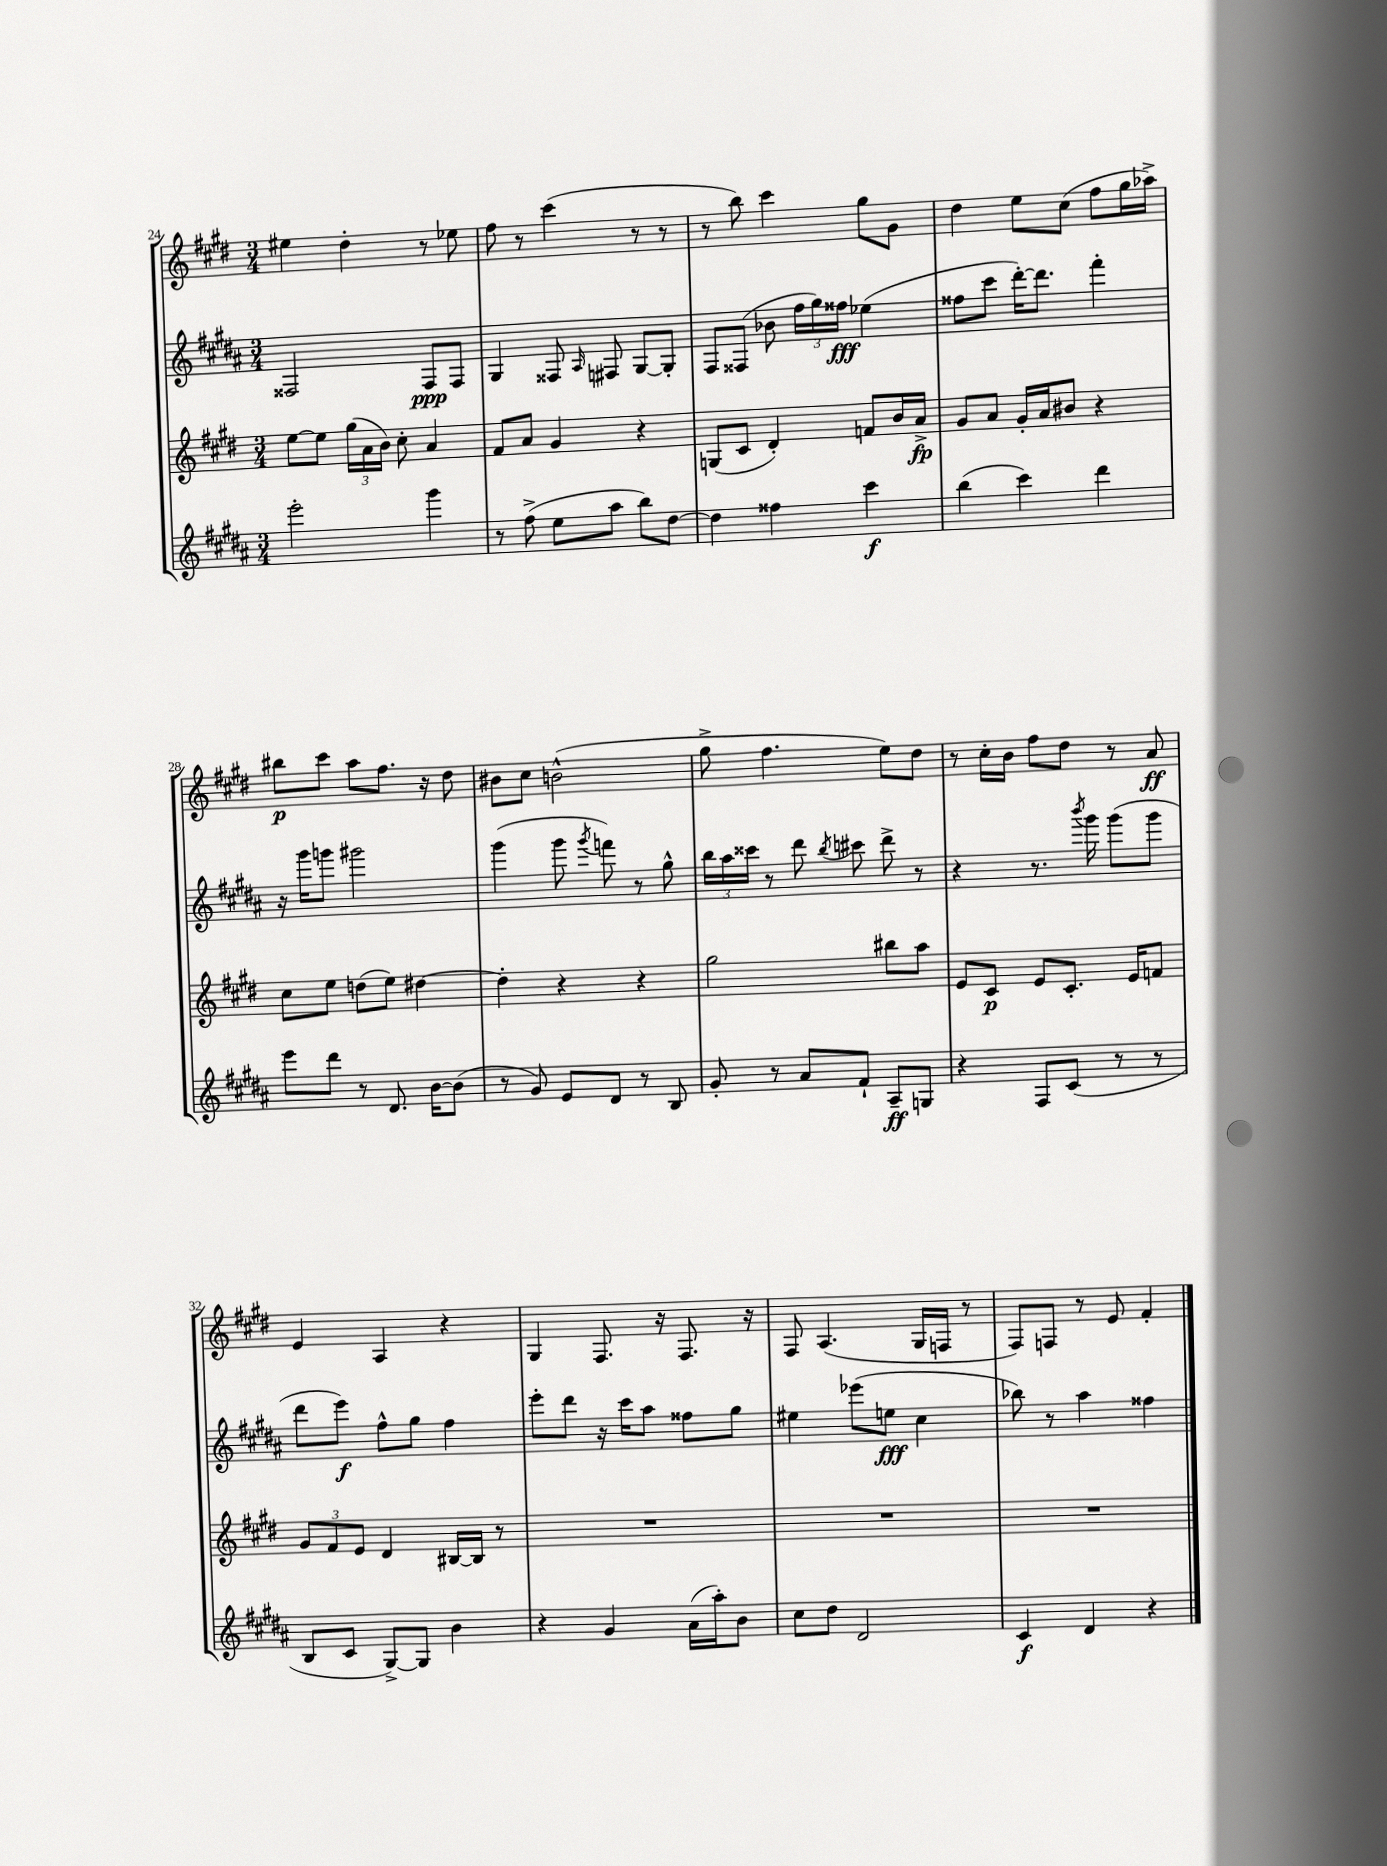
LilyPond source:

<<
\new StaffGroup <<
\new Staff = "s0" {
    \clef treble \key e \major \numericTimeSignature \time 3/4
    \autoBeamOff eis''4 dis''4-. r8 ees''8 |
    fis''8 r8 cis'''4( r8 r8 |
    r8 b''8) cis'''4 gis''8[ gis'8] |
    dis''4 e''8[ cis''8]( fis''8[ gis''16 aes''16]->) |
    bis''8[\p cis'''8] a''8[ fis''8.] r16 dis''8 |
    bis'8[ cis''8] b'2-^( |
    gis''8-> fis''4. e''8[) dis''8] |
    r8 cis''16[-. b'16] fis''8[ dis''8] r8 a'8\ff |
    e'4 a4 r4 |
    gis4 fis8. r16 fis8. r16 |
    fis8 a4.( gis16[ f16] r8 |
    fis8[) f8] r8 e'8 fis'4-. \bar "|." |
}
\new Staff = "s1" {
    \clef treble \key b \major \numericTimeSignature \time 3/4
    \autoBeamOff fisis2 fisis8[\ppp fisis8] |
    gis4 fisis8 \grace { ais16 } fis8 gis8[~ gis8]-. |
    fis8[ fisis8]( bes'8 \tuplet 3/2 { fis''16[ gis''16) fisis''16]\fff } ees''4( |
    fisis''8[ cis'''8] dis'''16[~-.) dis'''8.] fis'''4-. |
    r16 gis'''16[ g'''8] gis'''2 |
    gis'''4( gis'''8 \acciaccatura { gis'''8 } f'''8) r8 gis''8-^ |
    \tuplet 3/2 { b''16[ ais''16 cisis'''16] } r8 dis'''8 \acciaccatura { b''8 } cis'''8 dis'''8-> r8 |
    r4 r8. \acciaccatura { b'''8 } gis'''16 gis'''8[( gis'''8] |
    dis'''8[ e'''8]\f) fis''8[-^ gis''8] fis''4 |
    e'''8[-. dis'''8] r16 cis'''16[ ais''8] fisis''8[ gis''8] |
    eis''4 ees'''8[( e''8]\fff cis''4 |
    bes''8) r8 ais''4 fisis''4 \bar "|." |
}
\new Staff = "s2" {
    \clef treble \key e \major \numericTimeSignature \time 3/4
    \autoBeamOff e''8[~ e''8] \tuplet 3/2 { gis''16[( a'16 b'16]) } cis''8-. a'4 |
    fis'8[ a'8] gis'4 r4 |
    g8[( cis'8] dis'4-.) f'8[ b'16 a'16]->\fp |
    gis'8[ a'8] gis'16[-. a'16 bis'8] r4 |
    cis''8[ e''8] d''8[( e''8]) dis''4~ |
    dis''4-. r4 r4 |
    gis''2 bis''8[ a''8] |
    e'8[ cis'8]\p e'8[ cis'8.]-. e'16[ f'8] |
    \tuplet 3/2 { gis'8[ fis'8 e'8] } dis'4 bis16[~ bis16] r8 |
    R2. |
    R2. |
    R2. \bar "|." |
}
\new Staff = "s3" {
    \clef treble \key b \major \numericTimeSignature \time 3/4
    \autoBeamOff e'''2-. gis'''4 |
    r8 fis''8->( e''8[ ais''8] b''8[) dis''8]~ |
    dis''4 fisis''4 cis'''4\f |
    b''4( cis'''4) dis'''4 |
    e'''8[ dis'''8] r8 dis'8. b'16[~ b'8]( |
    r8 gis'8) e'8[ dis'8] r8 b8 |
    gis'8-. r8 ais'8[ fis'8]-! ais8[--\ff g8] |
    r4 fis8[ cis'8]( r8 r8 |
    b8[ cis'8] gis8[~->) gis8] b'4 |
    r4 gis'4 ais'16[( ais''16-.) b'8] |
    cis''8[ dis''8] dis'2 |
    cis'4\f dis'4 r4 \bar "|." |
}
>>
>>
\layout { \context { \Score currentBarNumber = #24 } }
